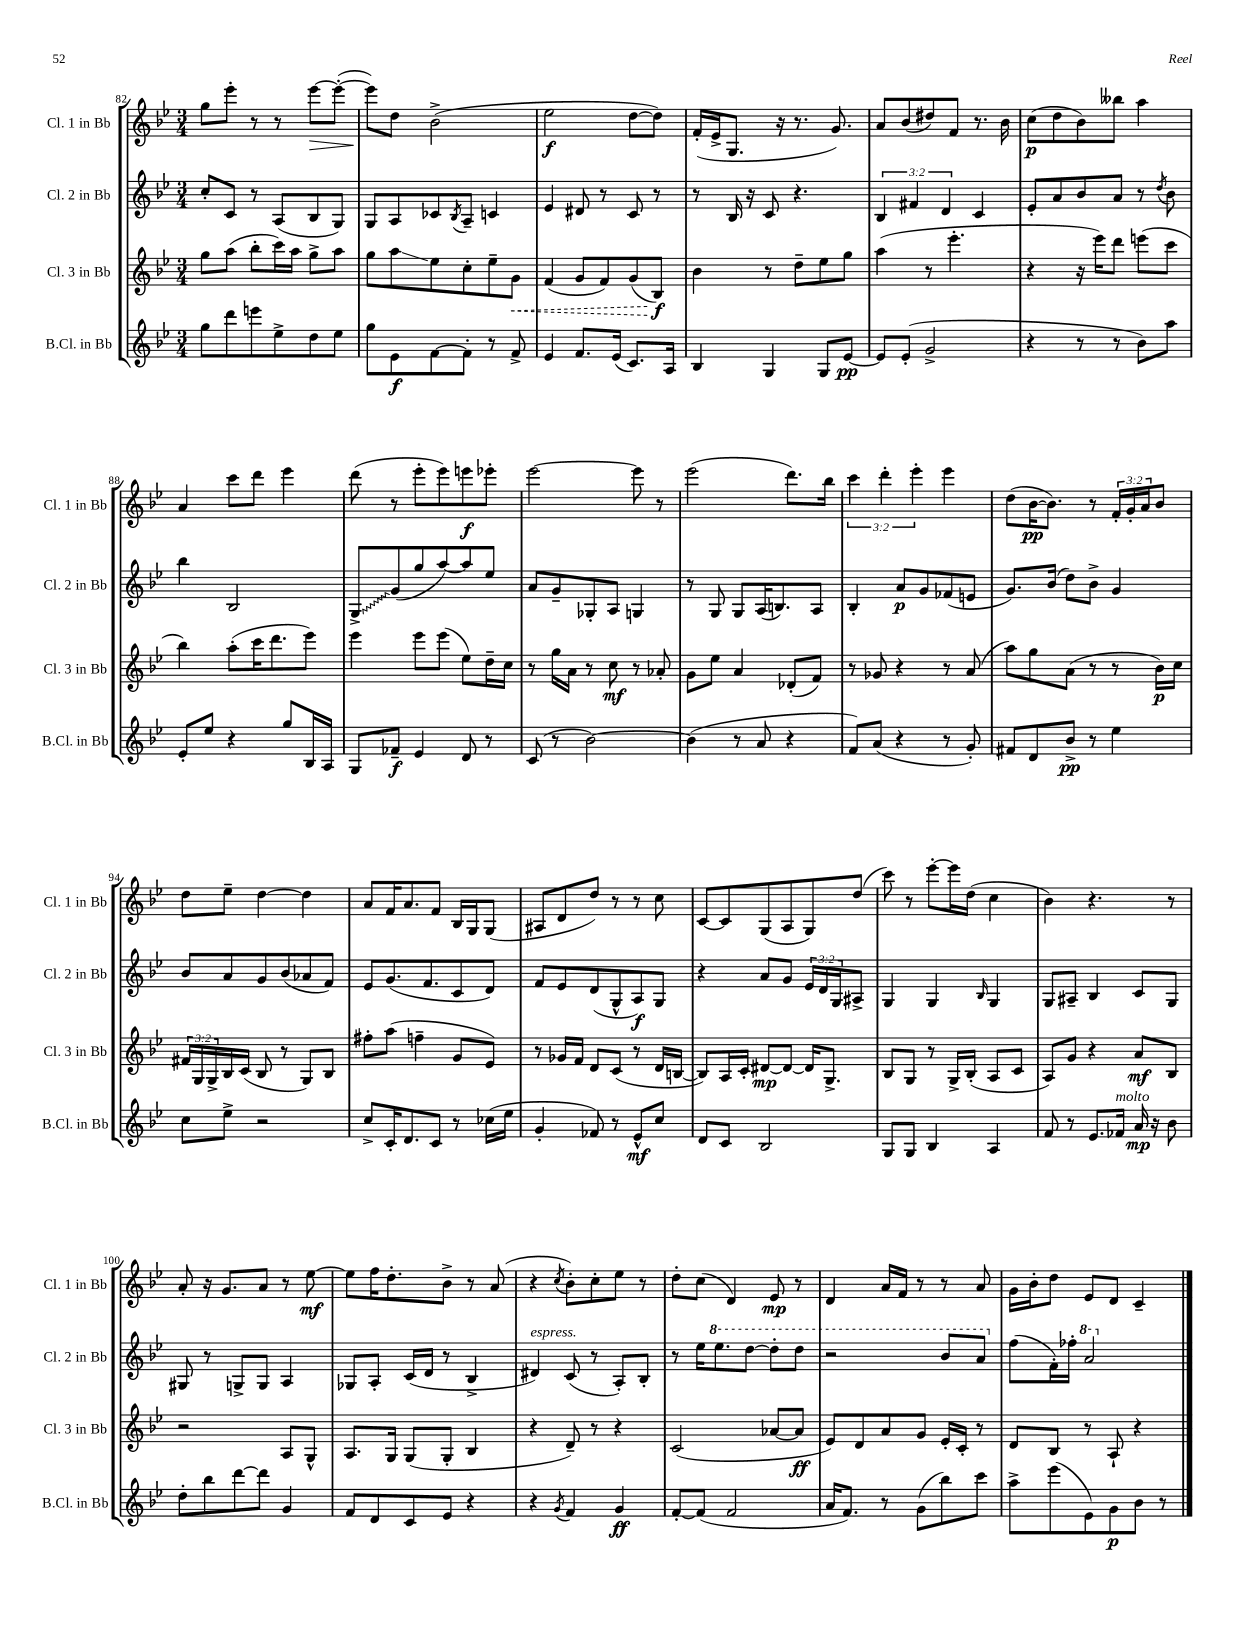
<<
\new StaffGroup <<
\new Staff = "s0" \with { instrumentName = "Cl. 1 in Bb" shortInstrumentName = "Cl. 1 in Bb" } {
    \clef treble \key bes \major \numericTimeSignature \time 3/4 \override Staff.TupletNumber.text = #tuplet-number::calc-fraction-text
    g''8 ees'''8-. r8 r8 ees'''8~\> ees'''8~-.( |
    ees'''8\!) d''8 bes'2->( |
    ees''2\f d''8~ d''8) |
    f'16-.( ees'16-> g8. r16 r8. g'8.) |
    a'8 bes'8( dis''8) f'8 r8. bes'16 |
    c''8\p( d''8 bes'8) beses''8 a''4 |
    a'4 c'''8 d'''8 ees'''4 |
    d'''8( r8 ees'''8-. ees'''8) e'''8\f ees'''8-. |
    ees'''2~ ees'''8 r8 |
    ees'''2( d'''8.) bes''16 |
    \tuplet 3/2 { c'''4 d'''4-. ees'''4-. } ees'''4 |
    d''8( bes'16~\pp bes'8.) r8 \tuplet 3/2 { f'16-. g'16-. a'16 } bes'8 |
    d''8 ees''8-- d''4~ d''4 |
    a'8 f'16 a'8. f'8 bes16 g16 g8( |
    ais8 d'8 d''8) r8 r8 c''8 |
    c'8~ c'8 g8( a8 g8) d''8( |
    c'''8) r8 ees'''8~-. ees'''16 d''16( c''4 |
    bes'4) r4. r8 |
    a'8-. r16 g'8. a'8 r8 ees''8~\mf |
    ees''8 f''16 d''8.-. bes'8-> r8 a'8( |
    r4 \acciaccatura { c''8 } bes'8-.) c''8-. ees''8 r8 |
    d''8-. c''8( d'4) ees'8\mp r8 |
    d'4 a'16 f'16 r8 r8 a'8 |
    g'16 bes'16-. d''8 ees'8 d'8 c'4-- \bar "|." |
}
\new Staff = "s1" \with { instrumentName = "Cl. 2 in Bb" shortInstrumentName = "Cl. 2 in Bb" } {
    \clef treble \key bes \major \numericTimeSignature \time 3/4 \override Staff.TupletNumber.text = #tuplet-number::calc-fraction-text
    c''8-. c'8 r8 a8( bes8 g8) |
    g8 a8 ces'8 \acciaccatura { bes8 } a8-- c'4 |
    ees'4 dis'8 r8 c'8 r8 |
    r8 bes16 r16 c'8 r4. |
    \tuplet 3/2 { bes4 fis'4 d'4 } c'4 |
    ees'8-. a'8 bes'8 a'8 r8 \acciaccatura { d''8 } bes'8 |
    bes''4 bes2 |
    \once \override Glissando.style = #'zigzag g8->\glissando g'8( g''8 a''8~) a''8 ees''8 |
    a'8 g'8-- ges8-. a8 g4 |
    r8 g8 g8 a16( b8.) a8 |
    bes4-. a'8\p g'8 fes'8( e'8 |
    g'8.) bes'16( d''8) bes'8-> g'4 |
    bes'8 a'8 g'8 bes'8( aes'8 f'8) |
    ees'8 g'8.( f'8. c'8 d'8) |
    f'8 ees'8 d'8( g8-^ a8\f) g8 |
    r4 a'8 g'8 \tuplet 3/2 { ees'16 d'16 g16 } ais8-> |
    g4 g4 \grace { bes16 } g4 |
    g8 ais8-- bes4 c'8 g8 |
    gis8 r8 g8-> g8 a4 |
    ges8 a8-. c'16( d'16 r8 bes4-> |
    dis'4^\markup { \italic "espress." }) c'8( r8 a8-.) bes8-. |
    r8 ees''16 \ottava #1 ees'''8. d'''8~ d'''8-. d'''8 |
    r2 bes''8 a''8 \ottava #0 |
    f''8( f'16-.) fes''16-. \ottava #1 a''2 \ottava #0 \bar "|." |
}
\new Staff = "s2" \with { instrumentName = "Cl. 3 in Bb" shortInstrumentName = "Cl. 3 in Bb" } {
    \clef treble \key bes \major \numericTimeSignature \time 3/4 \override Staff.TupletNumber.text = #tuplet-number::calc-fraction-text
    g''8 a''8( bes''8-. c'''16) a''16 g''8-> a''8 |
    g''8 a''8\glissando ees''8 c''8-. ees''8-- \once \override Hairpin.style = #'dashed-line g'8\< |
    f'4( g'8 f'8) g'8( bes8\f\!) |
    bes'4 r8 d''8-- ees''8 g''8 |
    a''4( r8 ees'''4.-. |
    r4 r16 ees'''16) d'''8 e'''8( c'''8 |
    bes''4) a''8-.( c'''16 d'''8. ees'''8) |
    ees'''4 ees'''8 ees'''8( ees''8) d''16-- c''16 |
    r8 g''16 a'16 r8 c''8\mf r8 aes'8-. |
    g'8 ees''8 a'4 des'8-.( f'8) |
    r8 ges'8 r4 r8 a'8( |
    a''8) g''8 a'8( r8 r8 bes'16\p) c''16 |
    \tuplet 3/2 { fis'16 g16 g16-> } bes16 c'16( bes8 r8 g8) bes8 |
    fis''8-. a''8( f''4-- g'8 ees'8) |
    r8 ges'16 f'16 d'8 c'8( r8 d'16 b16~ |
    b8) a16 c'16-. dis'8~\mp dis'8~ dis'16 g8.-> |
    bes8 g8 r8 g16-> bes16-.( a8 c'8 |
    a8) g'8 r4 a'8\mf bes8 |
    r2 a8 g8-^ |
    a8. g16 g8( g8-. bes4 |
    r4 d'8--) r8 r4 |
    c'2( aes'8~ aes'8\ff |
    ees'8) d'8 a'8 g'8 ees'16-. c'16-. r8 |
    d'8 bes8 r8 a8-! r4 \bar "|." |
}
\new Staff = "s3" \with { instrumentName = "B.Cl. in Bb" shortInstrumentName = "B.Cl. in Bb" } {
    \clef treble \key bes \major \numericTimeSignature \time 3/4
    g''8 d'''8 e'''8 ees''8-> d''8 ees''8 |
    g''8 ees'8\f f'8~ f'8-. r8 f'8-> |
    ees'4 f'8. ees'16( c'8.) a16 |
    bes4 g4 g8 ees'8~\pp |
    ees'8 ees'8-.( g'2-> |
    r4 r8 r8 bes'8) a''8 |
    ees'8-. ees''8 r4 g''8 bes16 a16 |
    g8 fes'8--\f ees'4 d'8 r8 |
    c'8( r8 bes'2~) |
    bes'4( r8 a'8 r4 |
    f'8) a'8( r4 r8 g'8-.) |
    fis'8 d'8 bes'8->\pp r8 ees''4 |
    c''8 ees''8-> r2 |
    c''8-> c'16-. d'8. c'8 r8 ces''16( ees''16 |
    g'4-. fes'8) r8 ees'8-^\mf c''8 |
    d'8 c'8 bes2 |
    g8 g8 bes4 a4 |
    f'8 r8 ees'8. fes'16^\markup { \italic "molto" } a'16\mp r16 bes'8 |
    d''8-. bes''8 d'''8~ d'''8 g'4 |
    f'8 d'8 c'8 ees'8 r4 |
    r4 \acciaccatura { g'8 } f'4 g'4\ff |
    f'8~-. f'8( f'2 |
    a'16 f'8.) r8 g'8( bes''8) c'''8 |
    a''8-> ees'''8( ees'8) g'8\p bes'8 r8 \bar "|." |
}
>>
>>
\layout { \context { \Score currentBarNumber = #82 } }
